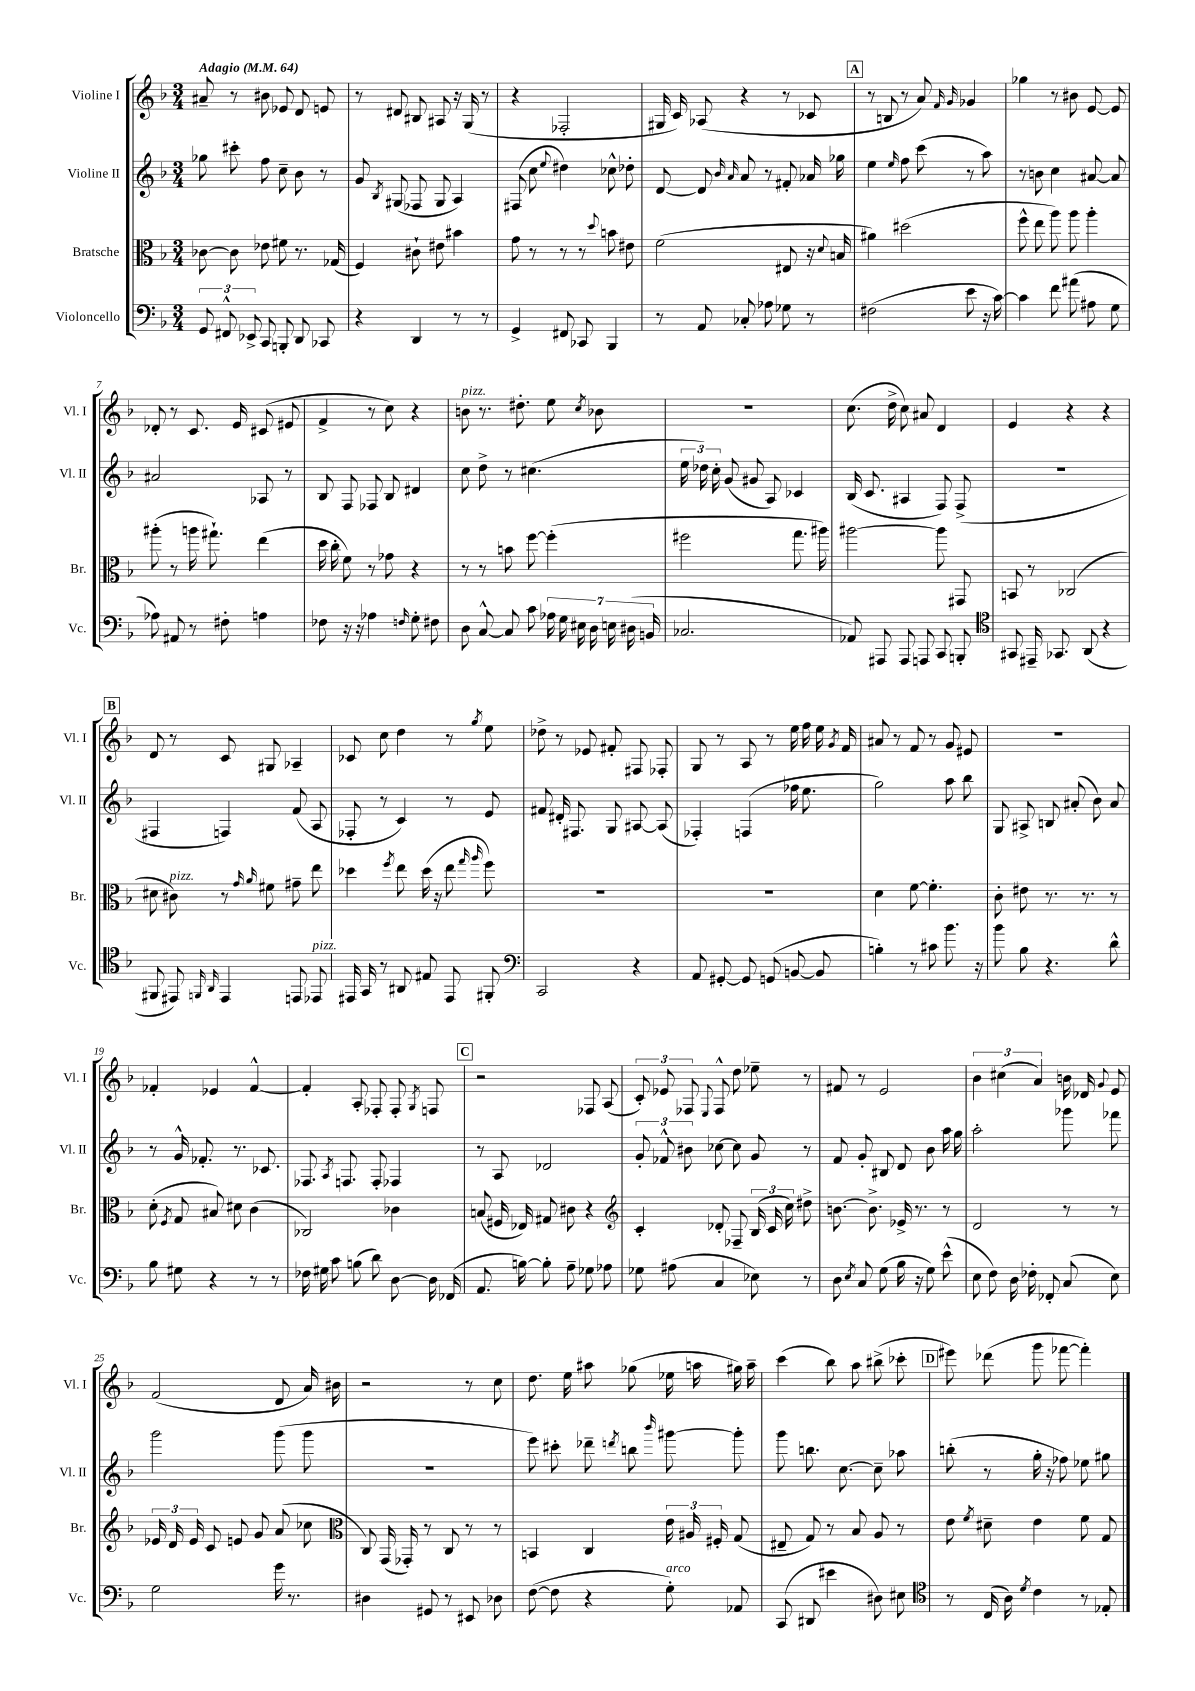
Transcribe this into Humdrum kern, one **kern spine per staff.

**kern	**kern	**kern	**kern
*staff4	*staff3	*staff2	*staff1
*clefF4	*clefC3	*clefG2	*clefG2
*k[b-]	*k[b-]	*k[b-]	*k[b-]
*M3/4	*M3/4	*M3/4	*M3/4
*MM64	*MM64	*MM64	*MM64
12GG	[8c-	8gg-	8a#~
12FF#^^	.	.	.
.	8c-]	8ccc#'	8r
12EE-^	.	.	.
8CC	8e-	8ff	8b#
8BBB'	8f#	8cc~	8e-
8DD	8.r	8b-	8d
8CC-	.	8r	8e
.	(16G-	.	.
=	=	=	=
4r	4F)	8g	8r
.	.	8qB-	.
.	.	(8G#	8d#
4DD	8c#`	8F-	8B#
.	8e#	8G#	8A#
8r	4b#	4A)	16r
.	.	.	(16G
8r	.	.	8r
=	=	=	=
4GG^	8g	(8F#	4r
.	8r	8cc	.
.	.	8qqee	.
8FF#	8r	4dd#)	2F-'
8CC-	8r	.	.
.	8qqdd	.	.
4BBB-	8b	8cc-^^	.
.	8e#	8dd-'	.
=	=	=	=
8r	(2f	[8d	16G#
.	.	.	16c)
8AA	.	8d]	(8A-
.	.	16qqb-	.
.	.	16qqa	.
8C-'	.	8a	4r
8A-	.	8r	.
8G-	8E#	8f#'	8r
8r	16r	16a-	8c-
.	8qqd	.	.
.	16B	16gg-	.
=	=	=	=
(2F#	4a#)	4ee	8r
.	.	.	8B
.	.	16qqee	.
.	(2dd#	8ff	8r
.	.	(8ccc	8a)
.	.	.	16qqf
.	.	.	16qqg
8e	.	8r	4g-
16r	.	8aa)	.
[16c)	.	.	.
=	=	=	=
4c]	8ff^^	8r	4gg-
.	8ee	8b	.
8f	8aa)	4cc	8r
(8a#	8aa	.	8b#
8A#	4aa'	[8a#	[8e
8G	.	8a#]	8e]
=	=	=	=
8A-)	(8aa#'	2a#	8d-'
8AA#	8r	.	8r
8r	16aa	.	8.c
.	8.gg#`)	.	.
8F#'	.	.	.
.	.	.	16e
4A	(4ee	8A-	(8c#
.	.	8r	8e#
=	=	=	=
8F-	16dd	8B-	4f^
.	16cc'	.	.
16r	8f)	8F	.
16r	.	.	.
4A-	8r	8F-	8r
.	8g-	8B-	8cc)
16qqF	.	.	.
8G'	4r	4d#	4r
8F#	.	.	.
=	=	=	=
8D	8r	8cc	8b
[8C^^	8r	8dd^	8.r
8C]	8b	8r	.
.	.	.	8.dd#'
8c	[8ff	(4.cc#	.
28A-	(4ff']	.	8ee
28G	.	.	.
28E#	.	.	.
28D	.	.	.
.	.	.	8qcc
.	.	.	8b-
28E	.	.	.
(28D#	.	.	.
28BB	.	.	.
=	=	=	=
2.C-	2ff#	24ee	2.r
.	.	24dd-)	.
.	.	24cc'	.
.	.	(8g	.
.	.	8g#	.
.	.	8A)	.
.	8.gg	4c-	.
.	16aa#)	.	.
=	=	=	=
8AA-)	[2aa#	(16B-	(8.cc
.	.	8.c	.
8AAA#	.	.	.
.	.	.	16dd^
8AAA#	.	4A#	8cc)
8AAA	.	.	8a#
8CC	8aa#]	8F)	4d
8BBB'	8GG#	(8F^	.
=	=	=	=
*clefC4	*	*	*
8GG#	8BB	2.r	4e
16EE#~	8r	.	.
8.GG-	.	.	.
.	(2C-	.	4r
(8AA	.	.	.
4r	.	.	4r
=	=	=	=
8FF#	8d#	4F#	8d
8EE#)	8c#)	.	8r
16qqFF	.	.	.
16qqAA	.	.	.
4EE#	8r	4F)	8c
.	16qqg	.	.
.	16qqa	.	.
.	8f#	.	8G#
8EE	8g#~	(8f	4A-~
8EE-	8ee	8A	.
=	=	=	=
16EE#	4dd-	8F-'	8c-
16GG	.	.	.
8r	.	8r	8cc
.	8qff	.	.
8AA#	8ee	4c)	4dd
8E#	(16dd-	.	.
.	16r	.	.
8EE#	8ee	8r	8r
.	16qqgg	.	.
.	16qqaa	.	8qgg
8FF#'	8ff)	8e	8ee
=	=	=	=
*clefF4	*	*	*
2CC	2.r	8f#	8dd-^
.	.	16d#'	8r
.	.	8.F#	.
.	.	.	8e-
.	.	8G	8f#'
4r	.	[8A#	8F#
.	.	(8A#]	8F-'
=	=	=	=
8AA	2.r	4F-')	8G
[8GG#'	.	.	8r
8GG#]	.	(4F	8A
(8GG	.	.	8r
[8BB	.	16ff-	16ee
.	.	8.ee	16ff
8BB]	.	.	16ee
.	.	.	8qg
.	.	.	16f
=	=	=	=
4B')	4d	2gg)	8a#
.	.	.	8r
8r	[8f	.	8f
8c#	4.f']	.	8r
8.b-	.	8aa	8g
.	.	8bb-	8e#
16r	.	.	.
=	=	=	=
8b-	8c'	8G	2.r
8B-	8e#	8A#^	.
4.r	8.r	8B	.
.	.	(8a#'	.
.	8.r	.	.
.	.	8b-)	.
8d^^	8r	8a#	.
=	=	=	=
8B-	(8d'	8r	4f-'
.	8qF	.	.
8G#	8G	16g^^	.
.	.	8.f-'	.
4r	8B#)	.	4e-
.	8d#	8.r	.
8r	(4c	.	[4f-^^
.	.	8.c-	.
8r	.	.	.
=	=	=	=
16F-	2C-)	8.F-	4f-']
16G#	.	.	.
8c	.	.	.
.	.	8qA	.
.	.	8.F	.
(8B	.	.	8A'
8d)	.	8F'	8F-'
[8D	4c-	4F-	8F-'
.	.	.	8qG
16D]	.	.	8F
(16FF-	.	.	.
=	=	=	=
8.AA	(8B	8r	2r
.	16F#	8A	.
[16B)	16E-)	.	.
8B']	8G#	2d-	.
8A~	8c#	.	.
8G-	4r	.	8F-
8A-	.	.	(8A
=	=	=	=
*	*clefG2	*	*
8G-	4c'	12g'	12c')
.	.	12f-^^	12e-
(8A#	.	.	.
.	.	12b#	12F-
.	.	.	8qqE
4C	8d-'	[8cc-	8F-^^
.	8F-~	8cc-]	8dd
8E-)	(24B-	8g	8ee-~
.	24c	.	.
.	24cc)	.	.
8r	8dd#^	8r	8r
=	=	=	=
8D	[8.b	8f	8f#
8qE	.	.	.
8C	.	8g'	8r
.	8.b^]	.	.
(8G	.	8B#	2e
16B-	16e-^	8d	.
16r	8.r	.	.
8G)	.	8b-	.
(8e^^	8r	16aa	.
.	.	16gg	.
=	=	=	=
8E	2d	2aa'	6b-
8F)	.	.	.
.	.	.	(6cc#
16D	.	.	.
16F-'	.	.	.
.	.	.	6a)
8FF-'	.	.	.
(8C	8r	8ggg-	16b
.	.	.	16d-
.	.	.	8qqg
8E)	8r	8fff-	8e
=	=	=	=
2G	24e-	2ggg	(2f
.	24d	.	.
.	24e-	.	.
.	8c	.	.
.	8e	.	.
.	8g	.	.
16g	(8a	(8ggg	8d
8.r	.	.	.
.	8cc-	8ggg	16a)
.	.	.	16b#
=	=	=	=
*	*clefC3	*	*
4D#	8C)	2.r	2r
.	(16GG	.	.
.	16GG-')	.	.
8GG#	8r	.	.
8r	8C	.	.
8EE#	8r	.	8r
8D-	8r	.	8cc
=	=	=	=
([8F	4BB	8eee)	8.dd
8F]	.	8ccc#'	.
.	.	.	16ee
4r	4C	8ddd-~	8aa#
.	.	8qddd	.
.	.	8bb	(8gg-
.	.	16qqbbb-	.
8G')	24e	[8ggg#	16ee-
.	24A#	.	.
.	.	.	16aa
.	24F#'	.	.
8AA-	(8G	8ggg#']	16gg#)
.	.	.	16aa~
=	=	=	=
(8CC	8E#~	8ggg	(4ccc
8DD#	8G)	8.bb	.
4e#	8r	.	8bb-)
.	.	[8.cc	.
.	8B-	.	8aa
8D#)	8A	8cc~]	(8bb#^
8E#	8r	8aa-	8ccc-'
=	=	=	=
*clefC4	*	*	*
8r	8e	(8bb'	8eee#)
.	8qf	.	.
(16C	8d#~	8r	(8ddd-
16A)	.	.	.
8qd	.	.	.
4c	4e	16gg'	8ggg
.	.	16r	.
.	.	8ff-)	[8fff-
8r	8f	8ee-	4fff-'])
8E-'	8G	8gg#	.
==	==	==	==
*-	*-	*-	*-
